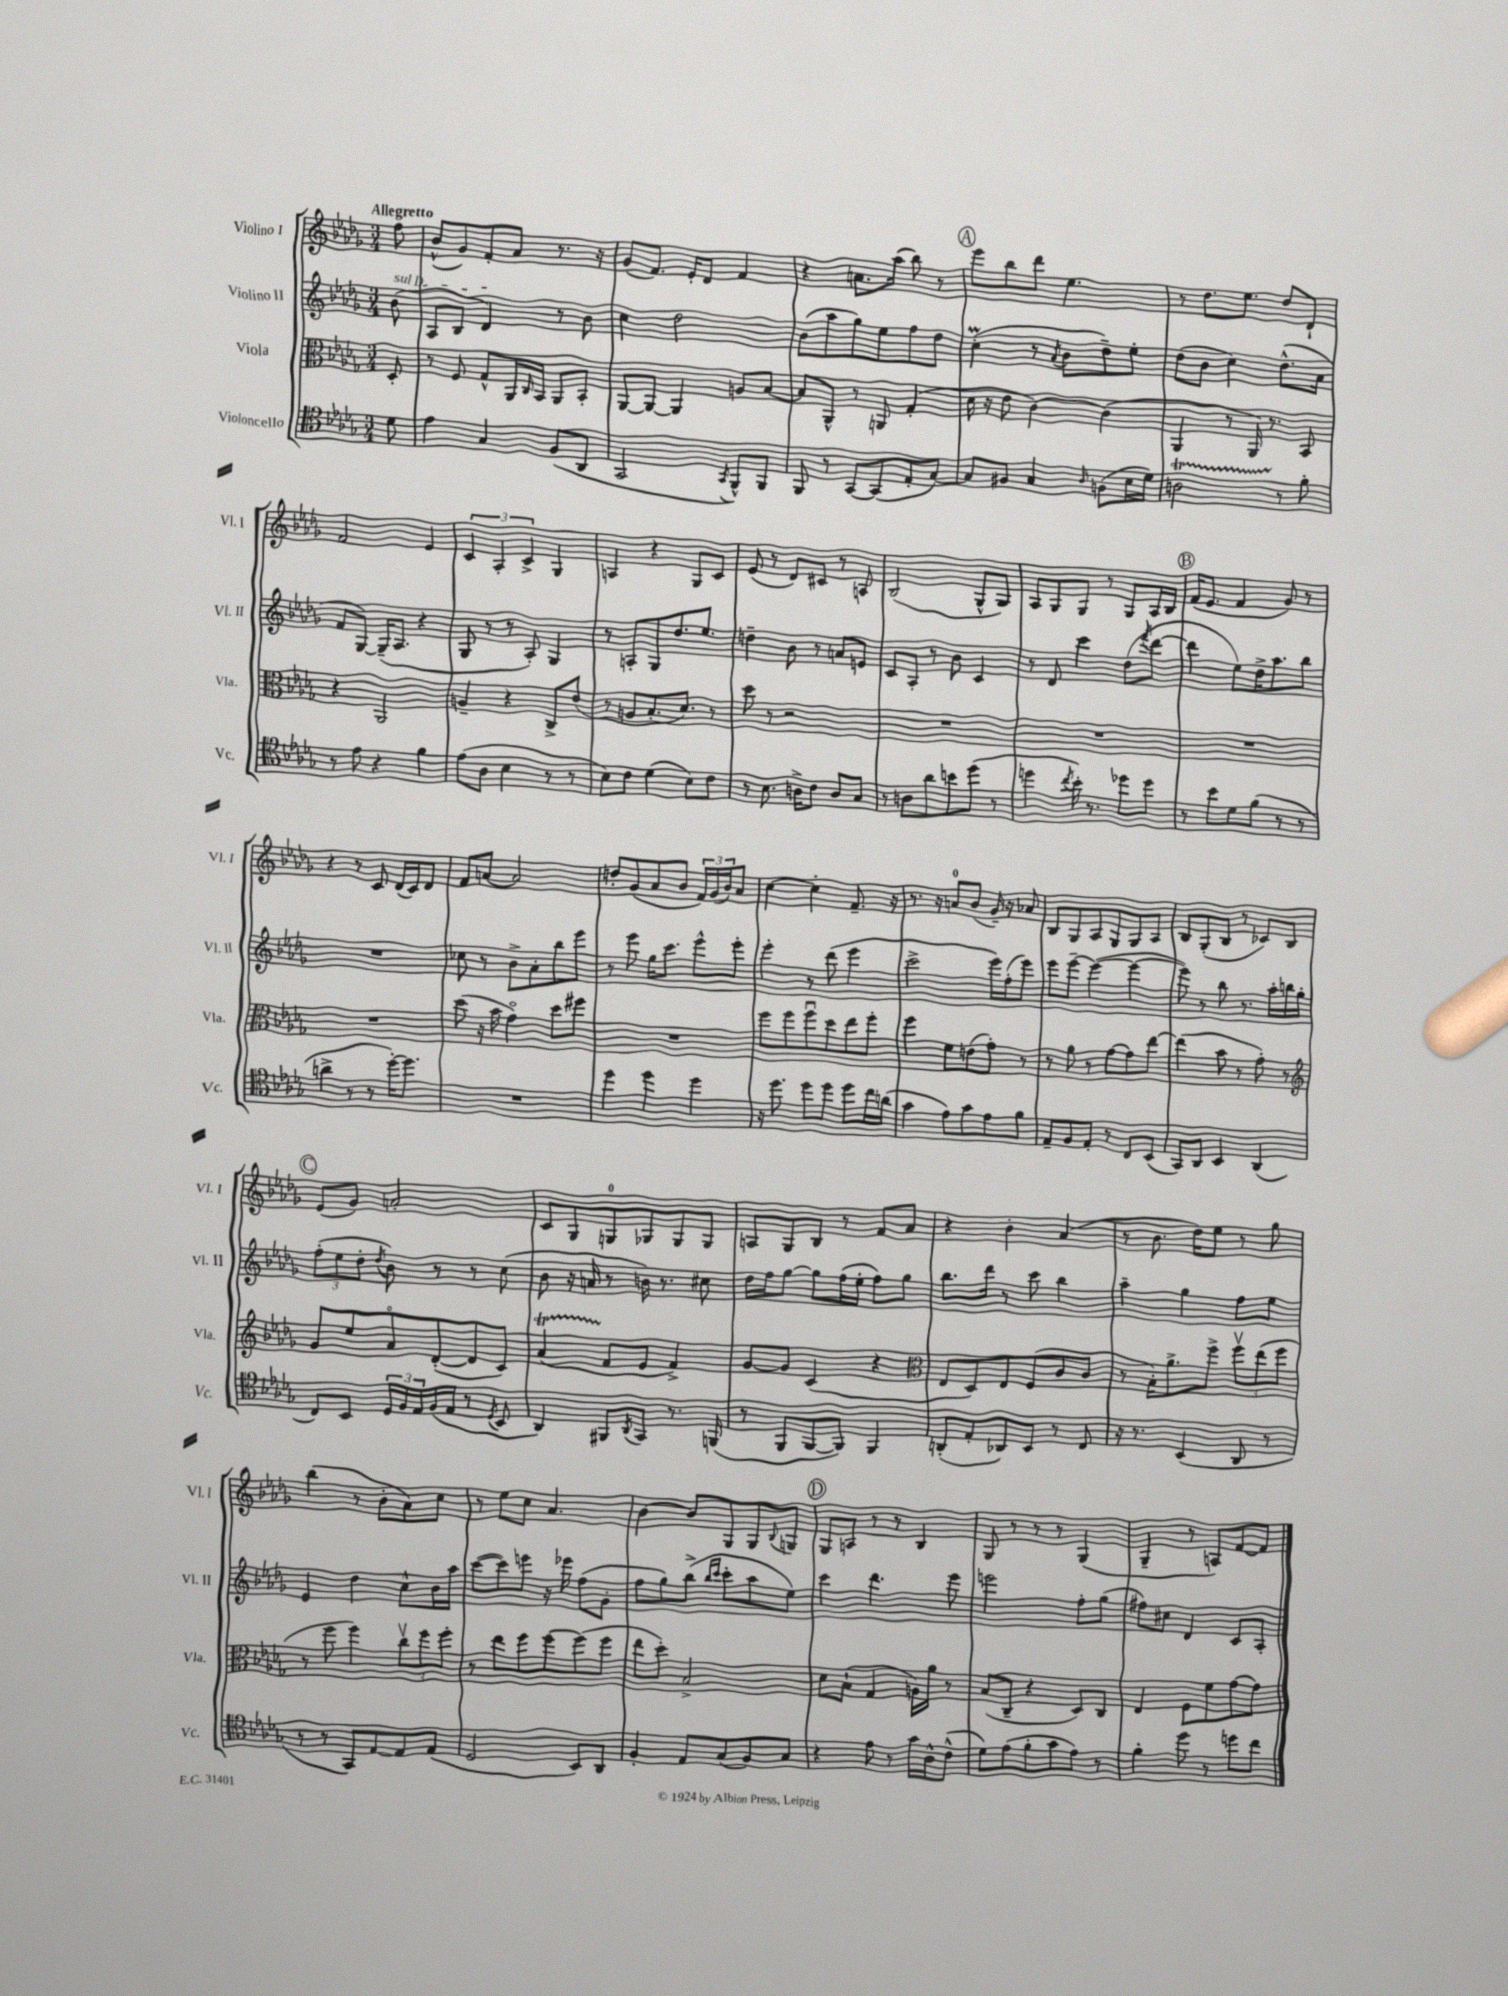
<<
\new StaffGroup <<
\new Staff = "s0" \with { instrumentName = "Violino I" shortInstrumentName = "Vl. I" } {
    \clef treble \key des \major \numericTimeSignature \time 3/4 \partial 8 \tempo "Allegretto"
    f''8 |
    bes'8-^( ges'8) f'8-. aes'8 r8. r16 |
    ges'8( f'8.) ees'16-. des'8 f'4 |
    r4 a'8. aes''16( bes''8) r8 |
    \mark \markup { \circle "A" } ees'''8 bes''8 des'''8 ees''4. |
    r8 des''8. ees''8. des''8 des'8-! |
    f'2 ees'4 |
    \tuplet 3/2 { c'4 aes4-. c'4-> } ges4 |
    a4 r4 ges8 c'8 |
    ees'8( r8 des'8) cis'8 r8 a8 |
    bes2( ges8-^ ges8) |
    aes8 ges8 ges8 r8 ges8 aes16 bes16 |
    \mark \markup { \circle "B" } f'16( ees'8. f'4 ges'8) r8 |
    r4 r8 c'8 des'16( c'16) des'8 |
    f'8 a'8~ a'2 |
    d''8-. ges'8( aes'8 bes'8 \tuplet 3/2 { f'16) ges'16( bes'16) } aes'8 |
    c''4~ c''4-. f'8.-- r16 |
    r8. r16 a'8-0 bes'8( ges'16--) r16 aes'8 |
    bes8 ges8 aes8 ges8 ges8 aes8 |
    bes8 ges8-.( bes8 r8 ces'8) bes8 |
    \mark \markup { \circle "C" } ees'8( ges'8) a'2-. |
    c'8 ges8 g8-0 ges8 ges8 ges8 |
    a8 ges8 bes8 r8 f'8 aes'8 |
    r4 bes'4-. aes'4( |
    r8 bes'8. des''16) ees''8 r8 ges''8 |
    bes''4( r8 bes'8-. aes'8) c''8 |
    r8 ees''8 c''8 aes'4. |
    bes'4~ bes'8 ges8 ges8 \appoggiatura { bes8 } g8 |
    \mark \markup { \circle "D" } ges8 a8 r8 r8 bes4 |
    ges8 r8 r8 r8 ges4( |
    ges4-- r8 a8) f'8~ f'8 \bar "|." |
}
\new Staff = "s1" \with { instrumentName = "Violino II" shortInstrumentName = "Vl. II" } {
    \clef treble \key des \major \numericTimeSignature \time 3/4 \partial 8
    \once \override TextSpanner.bound-details.left.text = \markup { \italic "sul D" } bes'8\startTextSpan( |
    aes8 bes8 des'4\stopTextSpan) r8 bes'8 |
    c''4 des''2 |
    bes'8( aes''8 ges''8) ees''8 f''8 des''8 |
    \mark \markup { \circle "A" } c''4-.\prall( r8 \acciaccatura { aes'8 } bes'8 des''8--) ees''8-. |
    des''8( bes'8 c''4) des''8.-^( aes'16 |
    f'8 ges8~) ges16--( aes8. r4 |
    ges8 r8 r8 aes8-.) ges4 |
    r8 a8-. ges8 des''8. ees''8. |
    d''4-- bes'8 r8 a'8 e'8 |
    c'8 aes8-. r8 bes'8 c'4 |
    r8 des'8 c'''4 des''8( \acciaccatura { f'''8 } des'''8~ |
    \mark \markup { \circle "B" } des'''4 ees''8) des''16-> aes''8. bes''8 |
    R2. |
    ces''8 r8 bes'8-> aes'8-. bes''8 ees'''8 |
    r8 ees'''8 ges''16 c'''8. ees'''8-^ ees'''8-. |
    ees'''4-. r8 des'''8( ees'''4 |
    c'''2-> ees'''16) f''16-.( ees'''8) |
    ees'''8 ees'''8~-- ees'''4~( ees'''4~ |
    ees'''8) r8 bes''8 r8. aes''16-. b''16 ges''16-. |
    \mark \markup { \circle "C" } \tuplet 3/2 { f''8-.( ees''8 des''8-. } \acciaccatura { des''8 } bes'8) r8 r8 c''8( |
    bes'8 r16 a'16 r8 b'16) r8. cis''8 |
    des''16 f''16 ges''8~ ges''8 f''16( ees''16-. f''8) ges''8 |
    bes''8. des'''16 r8 c'''8 bes''4 |
    aes''4-- ges''4 f''8 ees''8 |
    ees'4 des''4 c''8-^ bes'16 aes''16 |
    c'''8~( c'''8) e'''8 r16 ees'''16 f''8( ges'8-. |
    f''8 ges''8) bes''8->( \grace { bes''16 c'''16 } c'''8-. aes''8 ees''8) |
    \mark \markup { \circle "D" } c'''4 des'''4. ees'''8 |
    e'''2 f''8-. ges''8( |
    fis''8) cis''8 des'4 c'8 aes8-. \bar "|." |
}
\new Staff = "s2" \with { instrumentName = "Viola" shortInstrumentName = "Vla." } {
    \clef alto \key des \major \numericTimeSignature \time 3/4 \partial 8
    des8-. |
    r8 f8 ges8-^ aes,16 \grace { c16 } bes,16 aes,8 bes,8-. |
    aes,8~ aes,8~ aes,4 a8 bes8~ |
    bes8 aes,8-^ r8 a,8 ges4-.( |
    \mark \markup { \circle "A" } des'16 r16 ees'8 c'4~) c'4( |
    aes,4 r8 aes,16) r8. bes,8 |
    r4 aes,2 |
    a4-- r4 c8-> ees'8( |
    r8 a8 bes8.-. des'8.) r8 |
    des''8 r8 r2 |
    R2. |
    R2. |
    \mark \markup { \circle "B" } R2. |
    R2. |
    des''8( r16 bes'16 ges'4\flageolet) des''8 fis''8 |
    R2. |
    f''8 f''8 f''8\downbow des''8 ees''8 f''8-. |
    f''4 f'8 e'8( ges'8-.) r8 |
    r8 aes'8 r8 ges'8~ ges'8 ees''8~ |
    ees''4( bes'8 r8 ges'8-.) r8 |
    \mark \markup { \circle "C" } \clef treble ges'8 ees''8 aes'8\flageolet des'8~-.( des'8 c'8) |
    aes'4\startTrillSpan( f'8\stopTrillSpan ees'8 f'4->) |
    ges'8~ ges'8 c'4( r4 |
    \clef alto ees8 des8) ees8 f8( c'8 c'8 |
    r8 bes16-.) aes'8.-> f''8-> \tuplet 3/2 { f''8\upbow ees''8( f''8 } |
    r8 f''8 f''4) \tuplet 3/2 { c''8\upbow f''8 f''8-. } |
    r8 ees''8 f''8 f''8~ f''8( f''8 |
    ees''8 des''8-.) bes2-> |
    \mark \markup { \circle "D" } des'8 bes8-!( ges4 a16) aes'16 r8 |
    bes8( c8-- r4 des8) c8 |
    ees4 f8 f'8 ges'8~ ges'8 \bar "|." |
}
\new Staff = "s3" \with { instrumentName = "Violoncello" shortInstrumentName = "Vc." } {
    \clef tenor \key des \major \numericTimeSignature \time 3/4 \partial 8
    des'8 |
    ees'4 ges4 f8( aes,8 |
    ges,2 \acciaccatura { ges,8 } f,8-^) f,8 |
    f,8 r8 ges,8~ ges,8( ees8-. ges8~) |
    \mark \markup { \circle "A" } ges8 fis8 ges4 \grace { aes16 } f8( bes16 des'16) |
    a2\startTrillSpan r8\stopTrillSpan f'8-. |
    r8 ees'8 r4 f'4 |
    ees'8( aes8 bes4 r8 r8 |
    bes8) c'8 des'4( bes8) c'8 |
    r8 bes8. a16-> c'8 a8 ges8 |
    r8 a8 aes'8 b'8 des''8( r8 |
    d''4 \acciaccatura { c''8 } bes'16-.) r8. des''8 des''8 |
    \mark \markup { \circle "B" } r8 bes'8 des'8 f'8( r8 r8 |
    a'4-> r8 r8 des''16~-.) des''8. |
    R2. |
    des''4 des''4 des''4 |
    r16 des''8. des''8 des''8 des''8 c''16 a'16( |
    ges'4 ees'8) ges'8 ees'8 f'8 |
    ees8-- f8 ees8-. r8 c8 bes,8( |
    ges,8) aes,8 bes,4 aes,4( |
    \mark \markup { \circle "C" } c8) bes,8 \tuplet 3/2 { des16 f16 ees16 } f16( ees16 r8 \acciaccatura { des8 } bes,8 |
    aes,4) fis,8 \acciaccatura { aes,8 } ges,8 r8. f,16( |
    r8 f,8 f,8~ f,8) f,4 |
    a,8-.( ees8-. aes,8) bes,8 r8 c8 |
    r16 r8. bes,4( aes,8 r8 |
    r8 r8 ges,8) ees8~ ees8 ees8( |
    des2 bes,8) aes,8 |
    f4-. ees8 ges8( f8) ges8 |
    \mark \markup { \circle "D" } r4 ees'8 r8 ges'16 aes16-^ c'8-^( |
    des'8) ees'8( f'8-. ges'8 ees'8) r8 |
    f'4-. des''8 r8 d''8 c''8 \bar "|." |
}
>>
>>
\layout { \context { \Score \remove "Bar_number_engraver" } }
